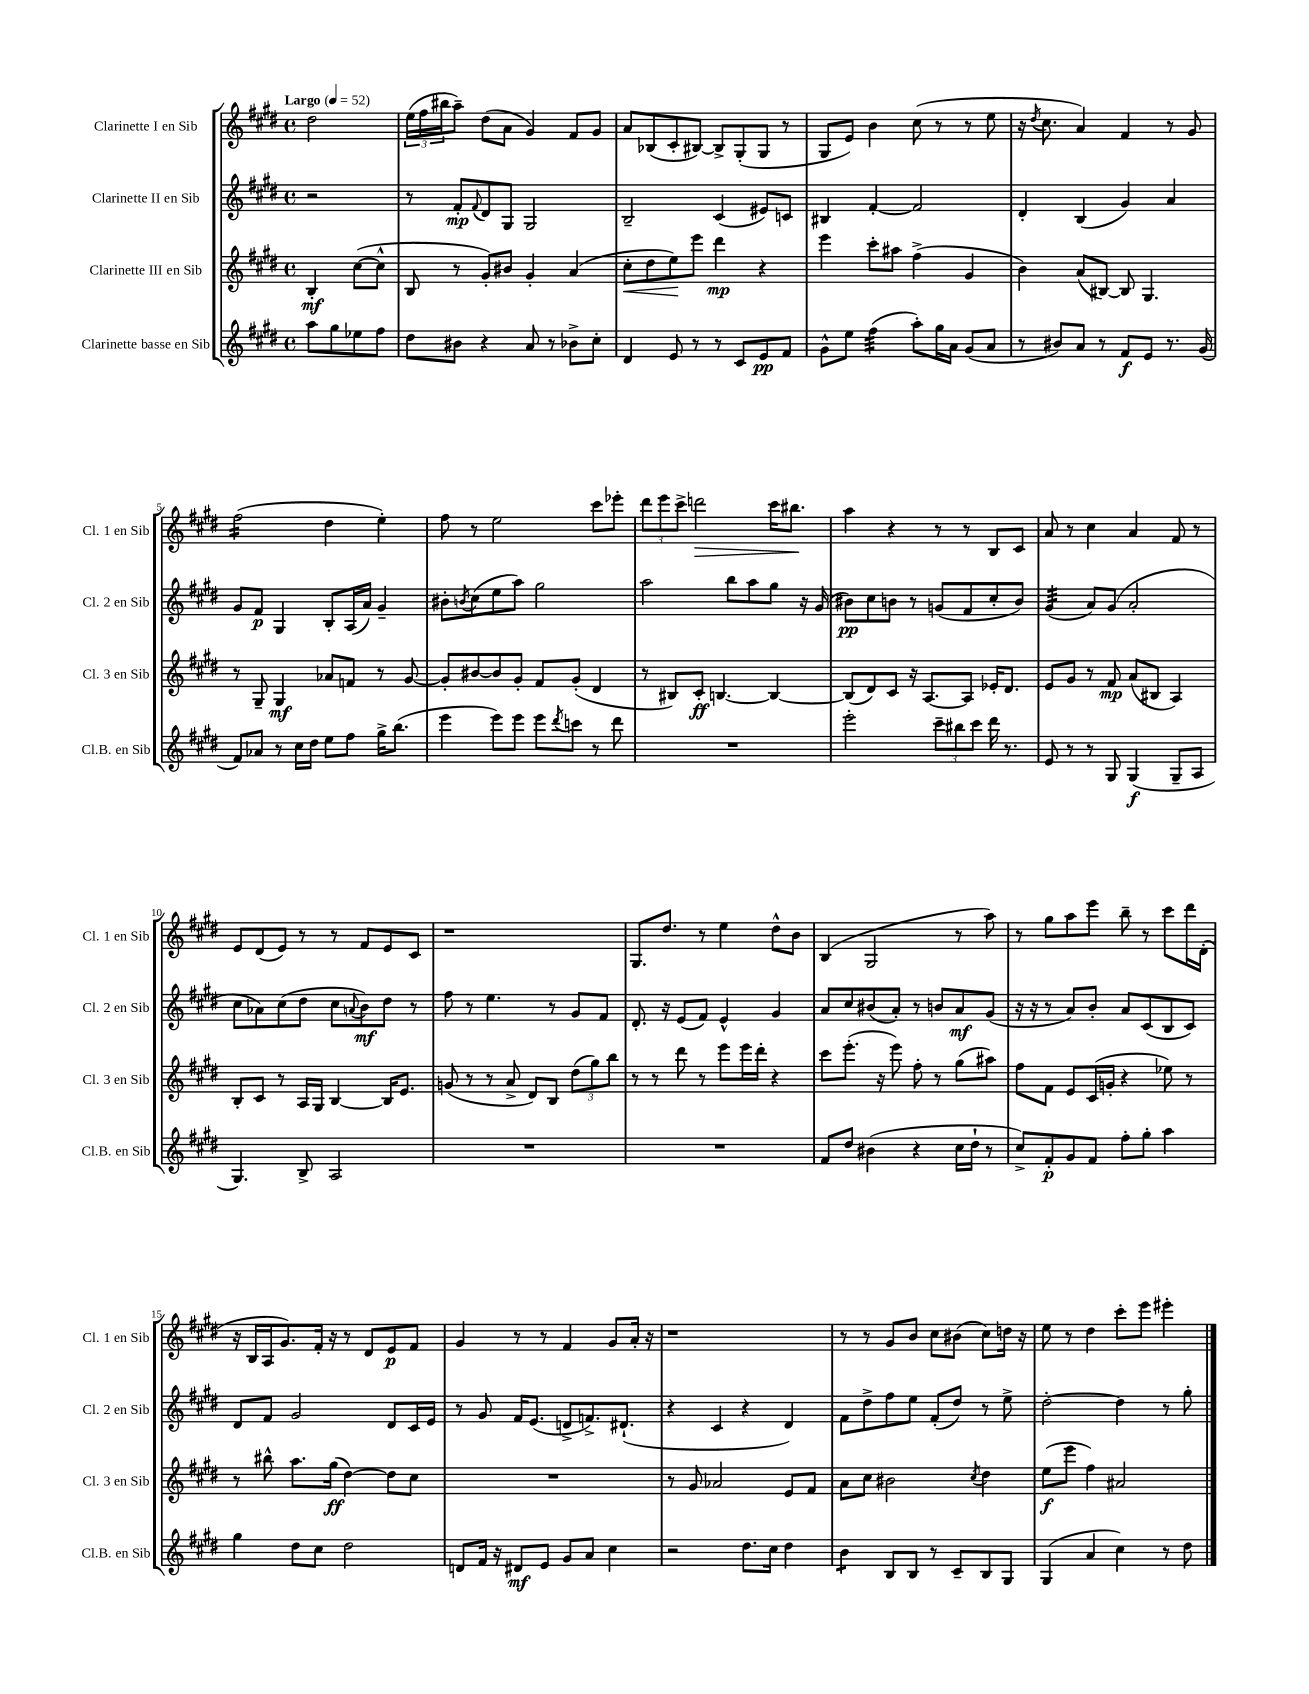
<<
\new StaffGroup <<
\new Staff = "s0" \with { instrumentName = "Clarinette I en Sib" shortInstrumentName = "Cl. 1 en Sib" } {
    \clef treble \key e \major \defaultTimeSignature \time 4/4 \partial 2 \tempo "Largo" 4 = 52
    dis''2 |
    \tuplet 3/2 { e''16( fis''16 bis''16 } a''8--) dis''8( a'8 gis'4) fis'8 gis'8 |
    a'8 bes8( cis'8-. bis8~) bis8-> gis8-.( gis8 r8 |
    gis8 e'8) b'4 cis''8( r8 r8 e''8 |
    r16 \acciaccatura { dis''8 } cis''8. a'4) fis'4 r8 gis'8 |
    fis''2:16( dis''4 e''4-.) |
    fis''8 r8 e''2 cis'''8 ees'''8-. |
    \tuplet 3/2 { dis'''8 e'''8 cis'''8-> } d'''2\> cis'''16 bis''8.\! |
    a''4 r4 r8 r8 b8 cis'8 |
    a'8 r8 cis''4 a'4 fis'8 r8 |
    e'8 dis'8( e'8) r8 r8 fis'8 e'8 cis'8 |
    r1 |
    gis8. dis''8. r8 e''4 dis''8-^ b'8 |
    b4( gis2 r8 a''8) |
    r8 gis''8 a''8 e'''8 b''8-- r8 cis'''8 dis'''16 dis'16-.( |
    r16 b16 a16 gis'8.) fis'16-. r16 r8 dis'8 e'8\p fis'8 |
    gis'4 r8 r8 fis'4 gis'8 a'16-. r16 |
    r1 |
    r8 r8 gis'8 b'8 cis''8 bis'8( cis''8) d''16 r16 |
    e''8 r8 dis''4 cis'''8-. e'''8 eis'''4-. \bar "|." |
}
\new Staff = "s1" \with { instrumentName = "Clarinette II en Sib" shortInstrumentName = "Cl. 2 en Sib" } {
    \clef treble \key e \major \defaultTimeSignature \time 4/4 \partial 2
    r2 |
    r8 fis'8-.\mp \appoggiatura { fis'8 } dis'8 gis8 gis2 |
    b2-- cis'4( eis'8) c'8 |
    bis4 fis'4~-. fis'2 |
    dis'4-. b4( gis'4) a'4 |
    gis'8 fis'8\p gis4 b8-. a16( a'16) gis'4-- |
    bis'8-. \acciaccatura { b'8 } cis''8( e''8 a''8) gis''2 |
    a''2 b''8 a''8 gis''8 r16 gis'16( |
    bis'8\pp) cis''8 b'8 r8 g'8( fis'8 cis''8-. b'8) |
    gis'4:32( a'8) gis'8( a'2-. |
    cis''8 aes'8) cis''8( dis''8 cis''8 \appoggiatura { a'8 } b'8\mf) dis''8 r8 |
    fis''8 r8 e''4. r8 gis'8 fis'8 |
    dis'8.-. r16 e'8( fis'8) e'4-^ gis'4 |
    a'8 cis''8 bis'8( a'8-.) r8 b'8 a'8\mf gis'8( |
    r16 r16 r8 a'8) b'8-. a'8 cis'8( b8 cis'8) |
    dis'8 fis'8 gis'2 dis'8 cis'16 e'16 |
    r8 gis'8 fis'16 e'8.( d'8-> f'8.->) dis'8.-!( |
    r4 cis'4 r4 dis'4) |
    fis'8 dis''8-> fis''8 e''8 fis'8-.( dis''8) r8 e''8-> |
    dis''2~-. dis''4 r8 gis''8-. \bar "|." |
}
\new Staff = "s2" \with { instrumentName = "Clarinette III en Sib" shortInstrumentName = "Cl. 3 en Sib" } {
    \clef treble \key e \major \defaultTimeSignature \time 4/4 \partial 2
    b4-.\mf cis''8~( cis''8-^ |
    b8 r8 gis'8-.) bis'8 gis'4-. a'4( |
    cis''8-.\< dis''8 e''8\!) e'''8 dis'''4\mp r4 |
    e'''4 cis'''8-. ais''8 fis''4->( gis'4 |
    b'4) a'8( bis8~) bis8 gis4. |
    r8 gis8-- gis4\mf aes'8 f'8 r8 gis'8~ |
    gis'8-. bis'8~ bis'8 gis'8-. fis'8 gis'8-.( dis'4 |
    r8 bis8) cis'8-.\ff b4.~ b4~ |
    b8( dis'8) cis'8 r16 a8.~ a8 ees'16-. dis'8. |
    e'8 gis'8 r8 fis'8\mp a'8( bis8 a4) |
    b8-. cis'8 r8 a16 gis16 b4~ b16 e'8. |
    g'8( r8 r8 a'8-> dis'8) b8 \tuplet 3/2 { dis''8( gis''8) b''8 } |
    r8 r8 dis'''8 r8 e'''8 e'''16 dis'''16-. r4 |
    cis'''8 e'''8.-.( r16 e'''8) fis''8-. r8 gis''8( ais''8) |
    fis''8 fis'8 e'8 cis'16( g'16-. r4 ees''8) r8 |
    r8 bis''8-^ a''8. gis''16\ff( dis''4~) dis''8 cis''8 |
    R1 |
    r8 gis'8 aes'2 e'8 fis'8 |
    a'8 cis''8 bis'2 \acciaccatura { cis''8 } dis''4 |
    e''8\f( e'''8 fis''4) ais'2 \bar "|." |
}
\new Staff = "s3" \with { instrumentName = "Clarinette basse en Sib" shortInstrumentName = "Cl.B. en Sib" } {
    \clef treble \key e \major \defaultTimeSignature \time 4/4 \partial 2
    a''8 gis''8 ees''8 fis''8 |
    dis''8 bis'8 r4 a'8 r8 bes'8-> cis''8-. |
    dis'4 e'8 r8 r8 cis'8 e'8\pp fis'8 |
    gis'8-^ e''8 fis''4:32( a''8-.) gis''16 a'16 gis'8( a'8 |
    r8 bis'8) a'8 r8 fis'8\f e'8 r8. gis'16( |
    fis'8) aes'8 r8 cis''16 dis''16 e''8 fis''8 gis''16-> b''8.( |
    e'''4 e'''8) e'''8 e'''8 \acciaccatura { dis'''8 } c'''8 r8 dis'''8 |
    R1 |
    e'''2-. \tuplet 3/2 { cis'''8-- bis''8 cis'''8 } dis'''16 r8. |
    e'8 r8 r8 gis8 gis4\f( gis8-- a8 |
    gis4.) b8-> a2 |
    R1 |
    R1 |
    fis'8 dis''8 bis'4( r4 cis''16 dis''16-! r8 |
    cis''8->) fis'8-.\p gis'8 fis'8 fis''8-. gis''8-. a''4 |
    gis''4 dis''8 cis''8 dis''2 |
    d'8 fis'16 r16 dis'8\mf e'8 gis'8 a'8 cis''4 |
    r2 dis''8. cis''16 dis''4 |
    b'4:8 b8 b8 r8 cis'8-- b8 gis8 |
    gis4( a'4 cis''4) r8 dis''8 \bar "|." |
}
>>
>>
